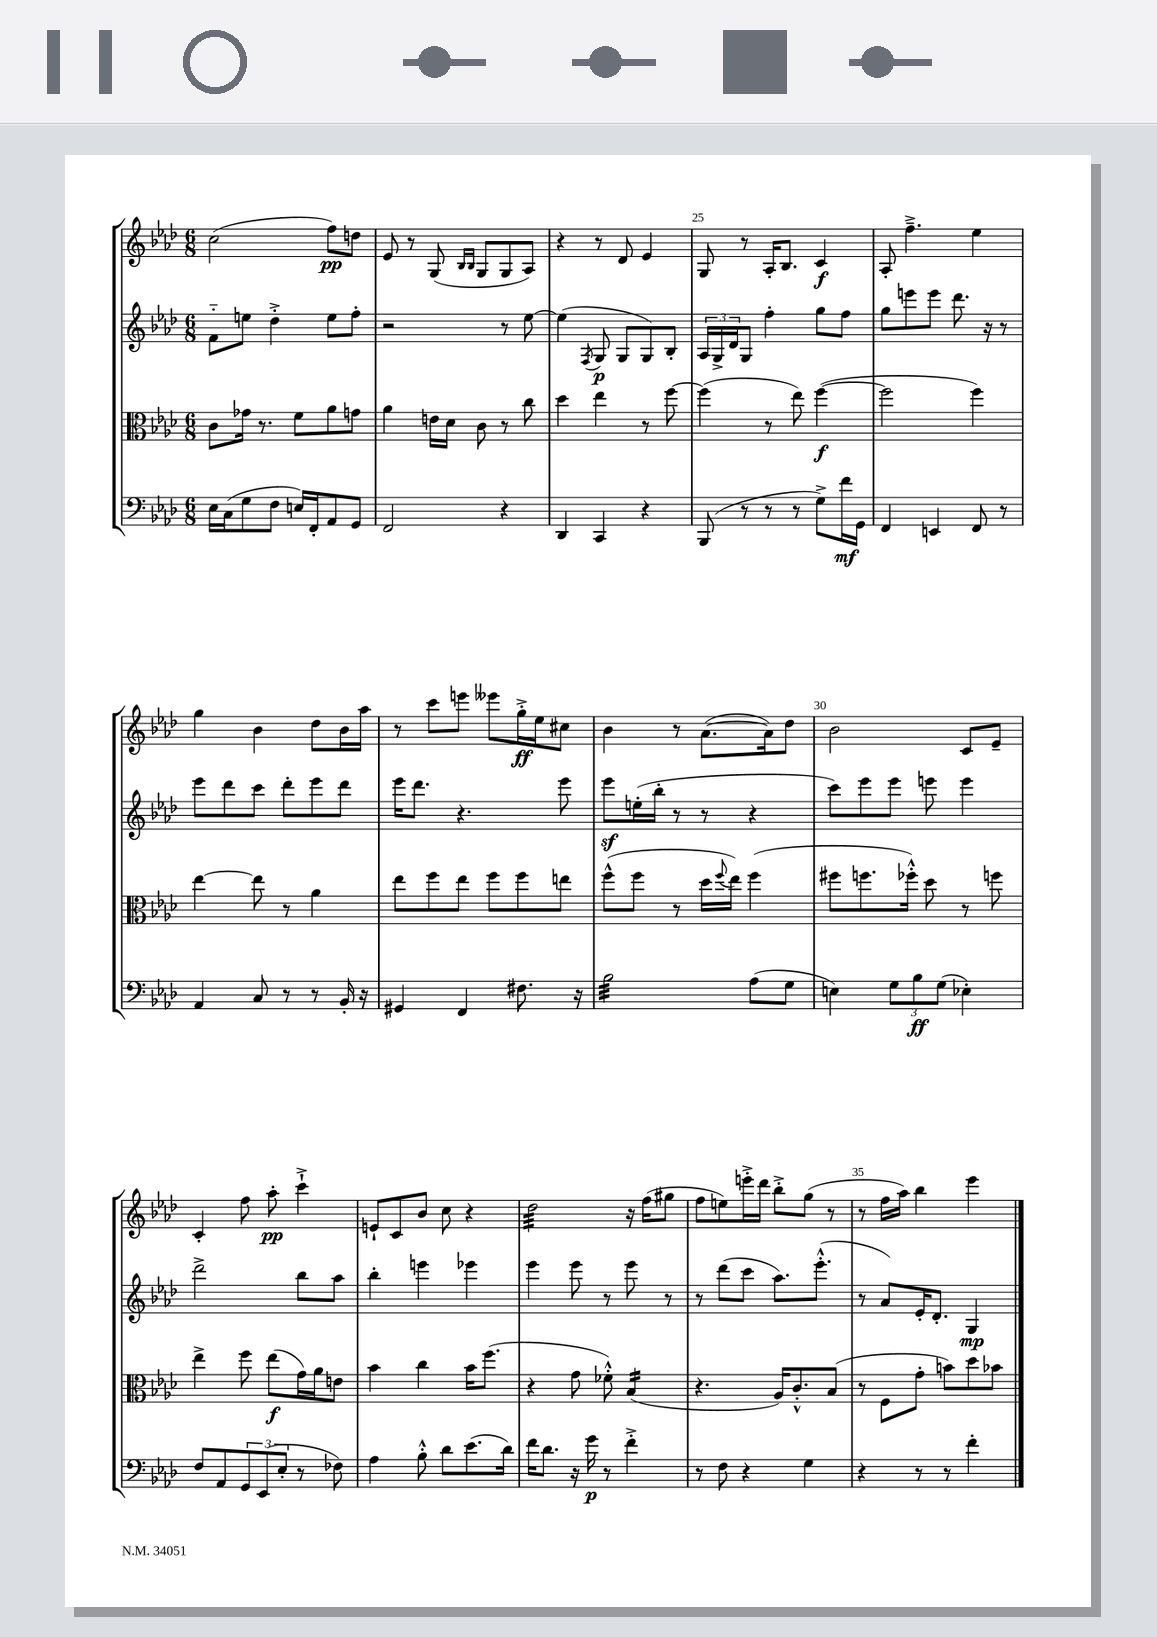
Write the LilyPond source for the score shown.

<<
\new StaffGroup <<
\new Staff = "s0" {
    \clef treble \key aes \major \numericTimeSignature \time 6/8
    c''2( f''8\pp) d''8 |
    ees'8 r8 g8( \grace { bes16 bes16 } g8 g8 aes8) |
    r4 r8 des'8 ees'4 |
    g8 r8 aes16-. bes8. c'4\f |
    aes8-. f''4.---> ees''4 |
    g''4 bes'4 des''8 bes'16 aes''16 |
    r8 c'''8 e'''8 eeses'''8 g''16-.->\ff ees''16 cis''8 |
    bes'4 r8 aes'8.~( aes'16) des''8 |
    bes'2 c'8 ees'8-- |
    c'4-. f''8 aes''8-.\pp c'''4-!-> |
    e'8-! c'8 bes'8 c''8 r4 |
    des''2:32 r16 f''16( gis''8 |
    f''8 e''8) e'''16-.-> des'''16 bes''8-.-> g''8( r8 |
    r8 f''16 aes''16) bes''4 ees'''4 \bar "|." |
}
\new Staff = "s1" {
    \clef treble \key aes \major \numericTimeSignature \time 6/8
    f'8-_ e''8 des''4-.-> e''8 f''8-. |
    r2 r8 ees''8~ |
    ees''4( \acciaccatura { f8 } g8\p g8 g8) bes8-. |
    \tuplet 3/2 { aes16 g16-> des'16 } g8 f''4-. g''8 f''8 |
    g''8 e'''8 e'''8 des'''8. r16 r8 |
    ees'''8 des'''8 c'''8 des'''8-. ees'''8 des'''8 |
    ees'''16 des'''8. r4. ees'''8 |
    ees'''8\sf e''16-.( bes''16-. r8 r8 r4 |
    c'''8) ees'''8 ees'''8 e'''8 e'''4 |
    des'''2-> bes''8 aes''8 |
    bes''4-. e'''4 ees'''4 |
    ees'''4 ees'''8 r8 ees'''8 r8 |
    r8 des'''8( c'''8 aes''8.) ees'''8.-.-^( |
    r8 aes'8) ees'16-. des'8.-. g4\mp \bar "|." |
}
\new Staff = "s2" {
    \clef alto \key aes \major \numericTimeSignature \time 6/8
    c'8 ges'16 r8. f'8 aes'8 g'8 |
    aes'4 e'16 des'16 c'8 r8 c''8 |
    des''4 ees''4 r8 f''8~ |
    f''4( r8 ees''8) f''4~\f( |
    f''2 f''4) |
    ees''4~ ees''8 r8 aes'4 |
    ees''8 f''8 ees''8 f''8 f''8 e''8 |
    f''8-^( f''8 r8 des''16 \appoggiatura { f''8 } ees''16) f''4( |
    fis''8 f''8. fes''16-.-^) des''8 r8 f''8 |
    ees''4-> f''8 ees''8\f( g'16) aes'16 e'8 |
    bes'4 c''4 bes'16 f''8.( |
    r4 g'8 fes'8-.-^) bes4:16( |
    r4. aes16) c'8.-.-^ bes8( |
    r8 f8 g'8-. b'8) des''8 bes'8 \bar "|." |
}
\new Staff = "s3" {
    \clef bass \key aes \major \numericTimeSignature \time 6/8
    ees16 c16( g8 f8 e16) f,16-. aes,8 g,8 |
    f,2 r4 |
    des,4 c,4 r4 |
    bes,,8( r8 r8 r8 g8->) f'16\mf g,16 |
    f,4 e,4 f,8 r8 |
    aes,4 c8 r8 r8 bes,16-. r16 |
    gis,4 f,4 fis8. r16 |
    bes2:32 aes8( g8 |
    e4) \tuplet 3/2 { g8 bes8\ff g8( } ees4-.) |
    f8 aes,8 \tuplet 3/2 { g,8 ees,8( ees8-. } r8 fes8) |
    aes4 bes8-.-^ des'8 ees'8.( des'16) |
    f'16 des'8. r16 g'16\p r8 f'4-.-> |
    r8 f8 r4 g4 |
    r4 r8 r8 f'4-. \bar "|." |
}
>>
>>
\layout { \context { \Score currentBarNumber = #22 \override BarNumber.break-visibility = ##(#f #t #t) barNumberVisibility = #(every-nth-bar-number-visible 5) } }
